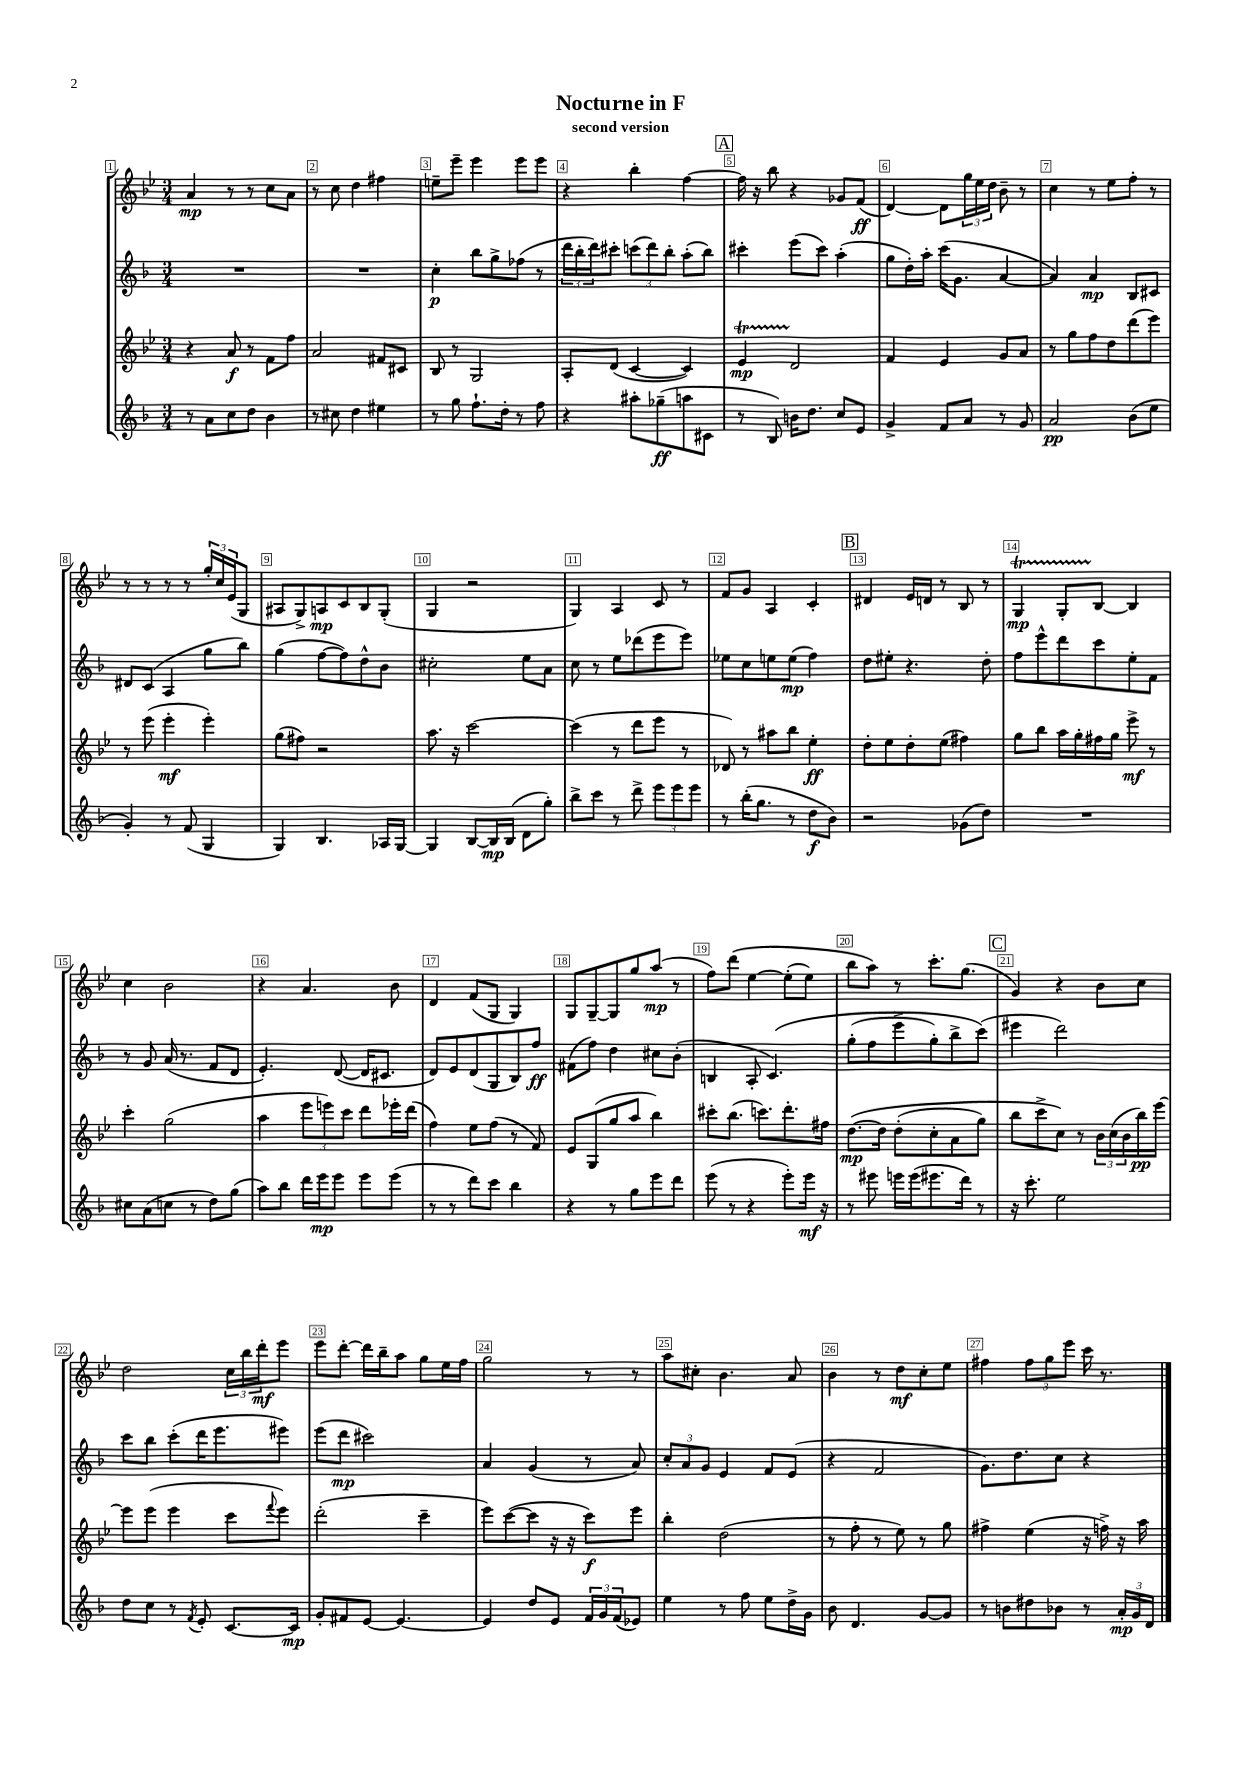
\header { title = "Nocturne in F" subtitle = "second version" }
<<
\new StaffGroup <<
\new Staff = "s0" {
    \clef treble \key bes \major \numericTimeSignature \time 3/4
    a'4\mp r8 r8 c''8 a'8 |
    r8 c''8 d''4 fis''4 |
    e''8-- ees'''8-- ees'''4 ees'''8 ees'''8 |
    r4 bes''4-. f''4~ |
    \mark \markup { \box "A" } f''16 r16 bes''8 r4 ges'8 f'8\ff( |
    d'4~) d'8 \tuplet 3/2 { g''16 ees''16 d''16 } bes'8-- r8 |
    c''4 r8 ees''8 f''8-. r8 |
    r8 r8 r8 r8 \tuplet 3/2 { g''16-. c''16 ees'16( } g8 |
    ais8 g8->) a8\mp c'8 bes8 g8-.( |
    g4 r2 |
    g4) a4 c'8 r8 |
    f'8 g'8 a4 c'4-. |
    \mark \markup { \box "B" } dis'4 ees'16 d'16 r8 bes8 r8 |
    g4\startTrillSpan\mp g8-. bes8~\stopTrillSpan bes4 |
    c''4 bes'2 |
    r4 a'4. bes'8 |
    d'4 f'8( g8 g4) |
    g8 g8~-- g8 g''8 a''8\mp( r8 |
    f''8) d'''8\( ees''4~ ees''8-.( ees''8) |
    bes''8 a''8\) r8 c'''8.-. g''8.( |
    \mark \markup { \box "C" } g'4) r4 bes'8 c''8 |
    d''2 \tuplet 3/2 { c''16 bes''16 d'''16-.\mf } ees'''8 |
    ees'''8 d'''8~-. d'''16 bes''16-- a''8 g''8 ees''16 f''16 |
    g''2 r8 r8 |
    a''8 cis''8-. bes'4. a'8 |
    bes'4 r8 d''8\mf c''8-. ees''8 |
    fis''4 \tuplet 3/2 { fis''8 g''8 ees'''8 } c'''16 r8. \bar "|." |
}
\new Staff = "s1" {
    \clef treble \key f \major \numericTimeSignature \time 3/4
    R2. |
    R2. |
    c''4-.\p bes''8 g''8-> fes''8( r8 |
    \tuplet 3/2 { d'''16 bes''16-. d'''16) } cis'''8-. \tuplet 3/2 { c'''8( d'''8) bes''8-. } a''8-.( bes''8) |
    \mark \markup { \box "A" } cis'''4-. e'''8( cis'''8) a''4-.( |
    g''8 d''16-.) a''16-. c'''16( g'8. a'4~ |
    a'4) a'4\mp bes8 cis'8 |
    dis'8 c'8( a4 g''8 bes''8) |
    g''4( f''8~ f''8) d''8-^ bes'8 |
    cis''2-. e''8 a'8 |
    c''8 r8 e''8 des'''8( e'''8 e'''8) |
    ees''8 c''8 e''8 e''8\mp( f''4) |
    \mark \markup { \box "B" } d''8 eis''8-. r4. d''8-. |
    f''8 e'''8-^ d'''8 c'''8 e''8-. f'8 |
    r8 g'8 a'16( r8. f'8 d'8 |
    e'4.-.) d'8~( d'16 cis'8. |
    d'8) e'8 d'8( g8 bes8) f''8\ff |
    fis'8( f''8) d''4 cis''8 bes'8-.( |
    b4 a8-. c'4.)\( |
    g''8-.( f''8 e'''8-> g''8-.) bes''8-> c'''8(\) |
    \mark \markup { \box "C" } eis'''4 d'''2) |
    c'''8 bes''8 c'''8-.( d'''16 e'''8. eis'''8) |
    e'''8( d'''8\mp cis'''2) |
    a'4 g'4( r8 a'8) |
    \tuplet 3/2 { c''8-. a'8 g'8 } e'4 f'8 e'8( |
    r4 f'2 |
    g'8.) d''8. c''8 r4 \bar "|." |
}
\new Staff = "s2" {
    \clef treble \key bes \major \numericTimeSignature \time 3/4
    r4 a'8\f r8 f'8 f''8 |
    a'2 fis'8 cis'8 |
    bes8 r8 g2 |
    a8-. d'8( c'4~ c'4) |
    \mark \markup { \box "A" } ees'4\startTrillSpan\mp d'2\stopTrillSpan |
    f'4 ees'4 g'8 a'8 |
    r8 g''8 f''8 d''8 d'''8( ees'''8) |
    r8 ees'''8( ees'''4-.\mf ees'''4-.) |
    g''8( fis''8) r2 |
    a''8. r16 c'''2~ |
    c'''4( r8 d'''8 ees'''8 r8 |
    des'8) r8 ais''8 bes''8 ees''4-.\ff |
    \mark \markup { \box "B" } d''8-. ees''8 d''8-. ees''8( fis''4) |
    g''8 bes''8 a''16 g''16-. fis''16 g''16 ees'''8->\mf r8 |
    c'''4-. g''2( |
    a''4 \tuplet 3/2 { ees'''8 e'''8) c'''8 } d'''8 ees'''16-. d'''16( |
    f''4) ees''8 f''8( r8 f'8) |
    ees'8 g8( g''8 a''8 bes''4) |
    cis'''8-. bes''8.( c'''8.) d'''8.-. fis''16 |
    d''8.~\mp\( d''16 d''8-.( c''8-. a'8 g''8) |
    \mark \markup { \box "C" } bes''8 c'''8-> c''8\) r8 \tuplet 3/2 { bes'16 c''16( bes'16 } bes''16\pp) ees'''16~ |
    ees'''8 ees'''8( ees'''4 c'''8 \appoggiatura { f'''8 } ees'''8) |
    d'''2-.( c'''4-- |
    ees'''8) c'''8~( c'''8 r16 r16 c'''8\f) ees'''8 |
    bes''4-. d''2( |
    r8 f''8-. r8 ees''8) r8 g''8 |
    fis''4-> ees''4( r16 f''16->) r16 a''16 \bar "|." |
}
\new Staff = "s3" {
    \clef treble \key f \major \numericTimeSignature \time 3/4
    r8 a'8 c''8 d''8 bes'4 |
    r8 cis''8 d''4 eis''4 |
    r8 g''8 f''8.-! d''16-. r8 f''8 |
    r4 ais''8-. ges''8--\ff( a''8 cis'8 |
    \mark \markup { \box "A" } r8 bes8) b'16 d''8. c''8 e'8 |
    g'4-> f'8 a'8 r8 g'8 |
    a'2\pp bes'8( e''8 |
    g'4-.) r8 f'8( g4 |
    g4) bes4. aes16 g16~ |
    g4 bes8~ bes16\mp bes16( d'8 g''8-.) |
    bes''8-> c'''8 r8 d'''8-> \tuplet 3/2 { e'''8 e'''8 e'''8 } |
    r8 bes''16-.( g''8. r8 d''8\f bes'8) |
    \mark \markup { \box "B" } r2 ges'8( d''8) |
    R2. |
    cis''8 a'8( c''8 r8 d''8) g''8( |
    a''8) bes''8 d'''16 e'''16\mp e'''8 e'''8 e'''8( |
    r8 r8 d'''8) c'''8 bes''4 |
    r4 r8 g''8 e'''8 d'''8 |
    e'''8( r8 r4 e'''8-.) e'''16\mf r16 |
    r8 eis'''8 e'''16 e'''16( eis'''8. d'''16) r8 |
    \mark \markup { \box "C" } r16 c'''8.-. e''2 |
    d''8 c''8 r8 \acciaccatura { f'8 } e'8-. c'8.~ c'16\mp |
    g'8-. fis'8 e'8~ e'4.~ |
    e'4 d''8 e'8 \tuplet 3/2 { f'16 g'16 f'16( } ees'8) |
    e''4 r8 f''8 e''8 d''16-> g'16 |
    bes'8 d'4. g'8~ g'8 |
    r8 b'8 dis''8 bes'8 r8 \tuplet 3/2 { a'16-.\mp g'16 d'16 } \bar "|." |
}
>>
>>
\layout { \context { \Score \override BarNumber.break-visibility = ##(#f #t #t) barNumberVisibility = #all-bar-numbers-visible \override BarNumber.stencil = #(make-stencil-boxer 0.1 0.3 ly:text-interface::print) } }
